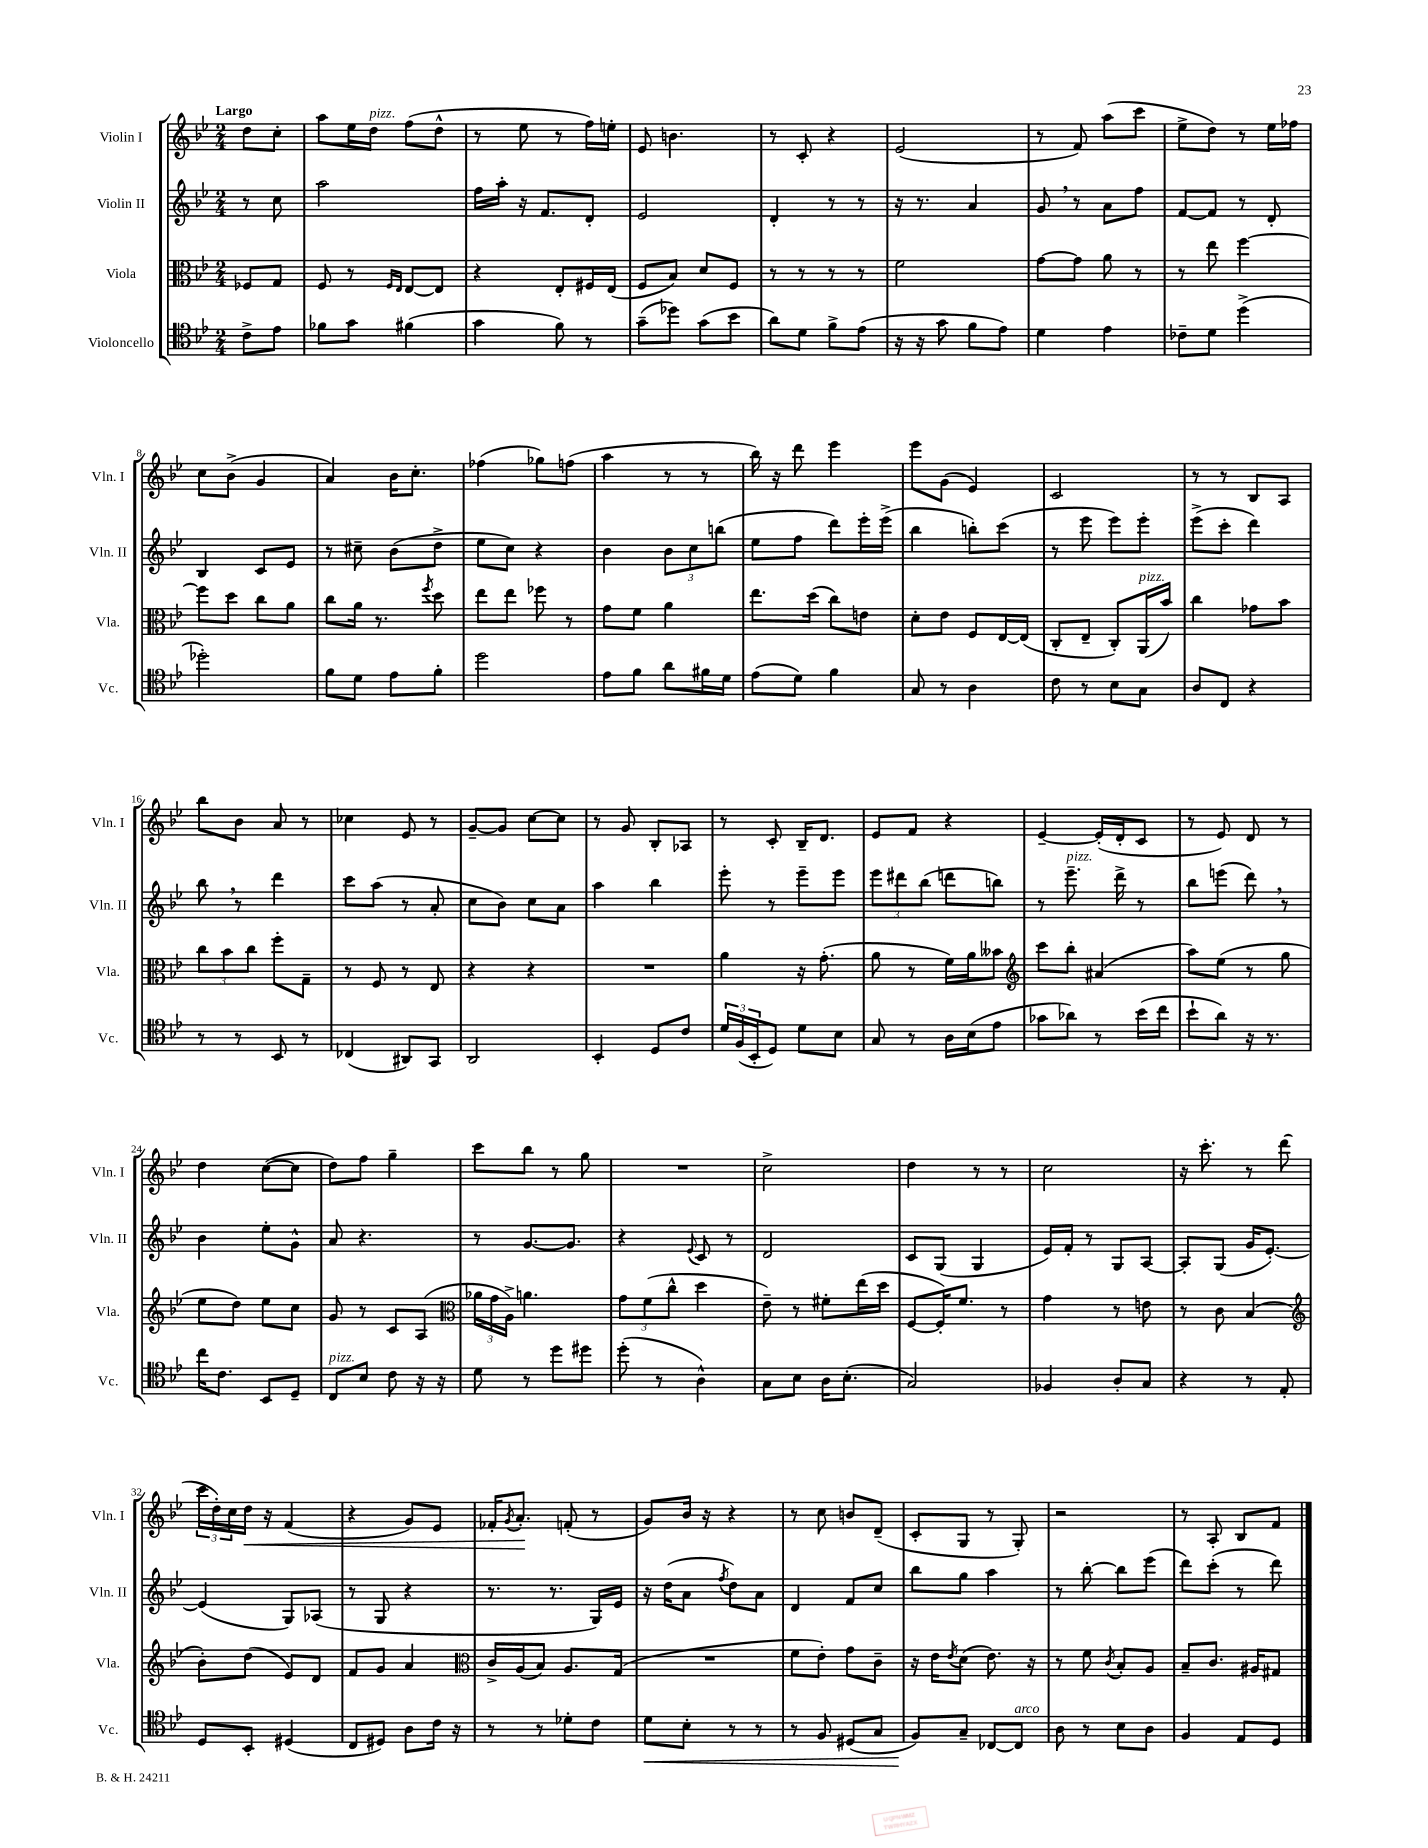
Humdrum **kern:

**kern	**kern	**kern	**kern
*staff4	*staff3	*staff2	*staff1
*clefC4	*clefC3	*clefG2	*clefG2
*k[b-e-]	*k[b-e-]	*k[b-e-]	*k[b-e-]
*M2/4	*M2/4	*M2/4	*M2/4
8c^\L	8F-/L	8r	8dd\L
8e-\J	8G/J	8cc\	8cc'\J
=	=	=	=
8f-\L	8F/	2aa\	8aa\L
8g\J	8r	.	16ee-\L
.	.	.	16dd\JJ
.	16qqF/LL	.	.
.	16qqE-/JJ	.	.
(4f#\	[8E-/L	.	(8ff\L
.	8E-/]J	.	8dd^^\J
=	=	=	=
4g\	4r	16ff\LL	8r
.	.	16aa'\JJ	.
.	.	16r	8ee-\
.	.	8.f/L	.
8f\)	8E-'/L	.	8r
8r	16F#/L	8d'/J	16ff\LL)
.	(16E-/JJ	.	16ee'\JJ
=	=	=	=
(8g~\L	8F/L	2e-/	8e-/
8dd-\J)	8B-/J)	.	4.b\
(8g\L	8d/L	.	.
8b-\J	8F/J	.	.
=	=	=	=
8a\L)	8r	4d'/	8r
8d\J	8r	.	8c'/
8f^\L	8r	8r	4r
(8e-\J	8r	8r	.
=	=	=	=
16r	2f\	16r	(2e-/
16r	.	8.r	.
8g\	.	.	.
8f\L	.	4a/	.
8e-\J)	.	.	.
=	=	=	=
4d\	[8g\L	8g/	8r
.	8g\]J	8r	8f/)
4e-\	8a\	8a\L	(8aa\L
.	8r	8ff\J	8ccc\J
=	=	=	=
8c-~\L	8r	[8f/L	8ee-^\L
8d\J	8ee-\	8f/]J	8dd\J)
(4dd^\	[4ff\	8r	8r
.	.	8d'/	16ee-\LL
.	.	.	16ff-\JJ
=	=	=	=
2dd-'\)	8ff\]L	4B-/	8cc\L
.	8dd\J	.	(8b-^\J
.	8cc\L	8c/L	4g/
.	8a\J	8e-/J	.
=	=	=	=
8f\L	8cc\L	8r	4a/)
8d\J	16a\Jk	8cc#~\	.
.	8.r	.	.
8e-\L	.	(8b-\L	16b-\LK
.	.	.	8.cc'\J
.	8qff/	.	.
8f'\J	8dd\	8dd^\J	.
=	=	=	=
2dd\	8ee-\L	8ee-\L	(4ff-\
.	8ee-\J	8cc\J)	.
.	8ff-\	4r	8gg-\L)
.	8r	.	(8ff\J
=	=	=	=
8e-\L	8g\L	4b-\	4aa\
8f\J	8f\J	.	.
8a\L	4a\	12b-\L	8r
.	.	12cc\	.
16f#\L	.	.	8r
.	.	(12bb\J	.
16d\JJ	.	.	.
=	=	=	=
(8e-\L	8.ee-\L	8ee-\L	16bb-\)
.	.	.	16r
8d\J)	.	8ff\J	8ddd\
.	(16dd\Jk	.	.
4f\	8cc\L)	8ddd\L)	4eee-\
.	8e\J	16eee-'\L	.
.	.	(16eee-^\JJ	.
=	=	=	=
8G/	8d'\L	4bb-\	8eee-\L
8r	8e-\J	.	(8g\J
4A\	8F/L	8bb'\L)	4e-/)
.	[16E-/L	(8ccc\J	.
.	(16E-/]JJ	.	.
=	=	=	=
8c\	8C'/L	8r	2c/
8r	8E-~/J	8eee-\	.
8B-\L	8C'/L)	8eee-\L)	.
8G\J	(16AA/L	8eee-'\J	.
.	16b-/JJ)	.	.
=	=	=	=
8A/L	4cc\	(8eee-^\L	8r
8C/J	.	8ccc'\J	8r
4r	8g-\L	4ddd\)	8B-/L
.	8b-\J	.	8A/J
=	=	=	=
8r	12cc\L	8bb-\	8bb-\L
.	12b-\	.	.
8r	.	8r	8b-\J
.	12cc\J	.	.
8BB-/	8ff'\L	4ddd\	8a/
8r	8G~\J	.	8r
=	=	=	=
(4C-/	8r	8ccc\L	4cc-\
.	8F/	(8aa\J	.
8AA#/L)	8r	8r	8e-/
8GG/J	8E-/	8a'/	8r
=	=	=	=
2AA/	4r	8cc\L	[8g~/L
.	.	8b-\J)	8g/]J
.	4r	8cc\L	[8cc\L
.	.	8a\J	8cc\]J
=	=	=	=
4BB-'/	2r	4aa\	8r
.	.	.	8g/
8D/L	.	4bb-\	8B-'/L
8c/J	.	.	8A-/J
=	=	=	=
24d/LL	4a\	8eee-'\	8r
(24F/	.	.	.
24BB-'/J	.	.	.
8D/J)	.	8r	8c'/
8d\L	16r	8eee-~\L	16B-~/LK
.	(8.g'\	.	8.d/J
8B-\J	.	8eee-\J	.
=	=	=	=
8G/	8a\	12eee-\L	8e-/L
.	.	12ddd#\	.
8r	8r	.	8f/J
.	.	(12bb-\J	.
16A\LL	16f\LL)	8ddd\L	4r
(16B-\J	16a\J	.	.
8e-\J	8b--\J	8bb\J)	.
=	=	=	=
*	*clefG2	*	*
8g-\L	8ccc\L	8r	[4e-~/
8a-\J)	8bb-'\J	8.eee-~\	.
8r	(4a#/	.	(16e-'/]LL
.	.	16ddd^\	16d'/J
(16b-\LL	.	8r	8c/J
16cc\JJ	.	.	.
=	=	=	=
8b-`\L	8aa\L)	8bb-\L	8r
8a\J)	(8ee-\J	(8eee\J	8e-/)
16r	8r	8ddd\)	8d/
8.r	.	.	.
.	8gg\	8r	8r
=	=	=	=
16cc\LK	8ee-\L	4b-\	4dd\
8.c\J	.	.	.
.	8dd\J)	.	.
8BB-/L	8ee-\L	8ee-'\L	([8cc\L
8D~/J	8cc\J	8g^^\J	8cc\]J
=	=	=	=
8C/L	8g/	8a/	8dd\L)
8B-/J	8r	4.r	8ff\J
8c\	8c/L	.	4gg~\
16r	(8A/J	.	.
16r	.	.	.
=	=	=	=
*	*clefC3	*	*
8d\	24a-\LL	8r	8ccc\L
.	24g\	.	.
.	24A^\JJ)	.	.
8r	4.a\	[8.g/L	8bb-\J
8dd\L	.	.	8r
.	.	8.g/]J	.
8dd#\J	.	.	8gg\
=	=	=	=
(8dd'\	12g\L	4r	2r
.	(12f\	.	.
8r	.	.	.
.	12cc^^\J	.	.
.	.	8qqe-/	.
4A^^\)	4dd\	8c/	.
.	.	8r	.
=	=	=	=
8G\L	8e-~\)	2d/	2cc^\
8B-\J	8r	.	.
16A\LK	8f#'\L	.	.
(8.B-'\J	.	.	.
.	(16ee-\L	.	.
.	16dd\JJ	.	.
=	=	=	=
2G/)	[8F/L	8c/L	4dd\
.	16F'/]K)	(8G/J	.
.	8.f/J	.	.
.	.	4G/	8r
.	8r	.	8r
=	=	=	=
4F-/	4g\	16e-/LL)	2cc\
.	.	16f'/JJ	.
.	.	8r	.
8A'/L	8r	8G/L	.
8G/J	8e\	[8A/J	.
=	=	=	=
4r	8r	8A'/]L	16r
.	.	.	8.ccc'\
.	8c\	(8G/J	.
8r	(4B-/	16g/LK	8r
.	.	[8.e-'/J)	.
8E-'/	.	.	(8ddd\
=	=	=	=
*	*clefG2	*	*
8D/L	8b-'\L)	(4e-/]	24ccc\LL
.	.	.	24dd'\)
.	.	.	24cc\
8BB-'/J	(8dd\J	.	16dd\JJ
.	.	.	16r
(4D#/	8e-/L)	8G/L)	(4f/
.	8d/J	(8A-/J	.
=	=	=	=
8C/L	8f/L	8r	4r
8D#/J)	8g/J	8G/	.
8A\L	4a/	4r	8g/L)
16c\Jk	.	.	8e-/J
16r	.	.	.
=	=	=	=
*	*clefC3	*	*
8r	16c^/LL	8.r	16f-'/LK
.	.	.	8qg/
.	(16A/J	.	8.a'/J
8r	8B-/J)	.	.
.	.	8.r	.
8d-'\L	8.A/L	.	(8f'/
8c\J	.	16G/LL)	8r
.	(16G/Jk	16e-/JJ	.
=	=	=	=
8d\L	2r	16r	8g/L)
.	.	(16dd\LK	.
8B-'\J	.	8a\J	16b-/Jk
.	.	.	16r
.	.	8qff/	.
8r	.	8dd\L)	4r
8r	.	8a\J	.
=	=	=	=
8r	8f\L	4d/	8r
8F/	8e-'\J)	.	8cc\
(8D#/L	8g\L	8f/L	8b/L
8G/J	8c~\J	8cc/J	(8d~/J
=	=	=	=
8F/L)	16r	8bb-\L	8c'/L
.	16e-\LK	.	.
.	8qe-/	.	.
8G~/J	(8d\J	8gg\J	8G/J
[8C-/L	8.e-\)	4aa\	8r
8C-/]J	.	.	8G'/)
.	16r	.	.
=	=	=	=
8A\	8r	8r	2r
8r	8f\	[8bb-'\	.
.	8qc/	.	.
8B-\L	8B-'/L	8bb-\]L	.
8A\J	8A/J	(8eee-\J	.
=	=	=	=
4F/	8B-~/L	8ddd\L)	8r
.	8.c/J	(8ccc'\J	8A'/
8E-/L	.	8r	8B-/L
.	16A#/LK	.	.
8D/J	8G#/J	8ddd\)	8f/J
==	==	==	==
*-	*-	*-	*-
